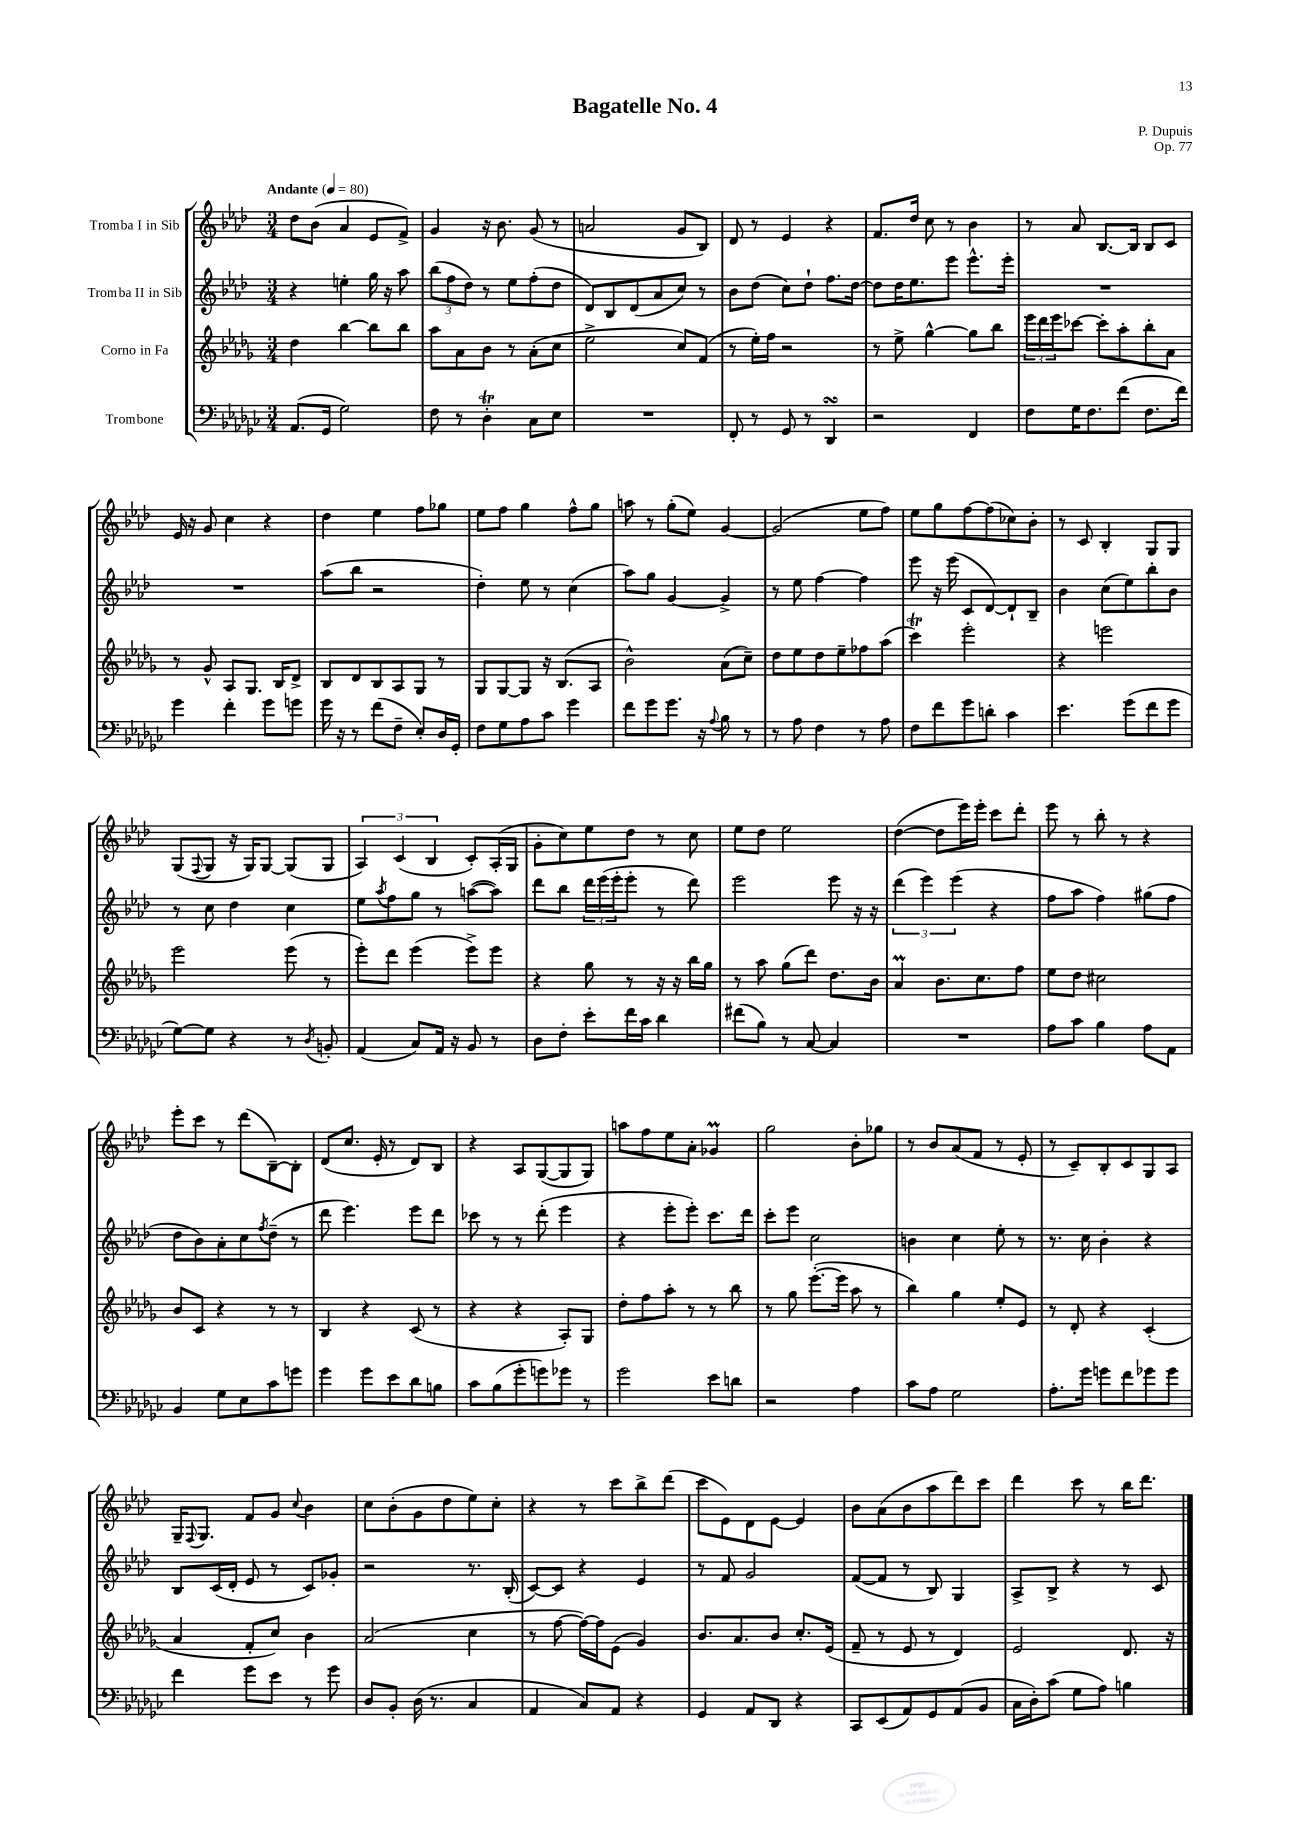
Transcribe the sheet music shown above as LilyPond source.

\header { title = "Bagatelle No. 4" composer = "P. Dupuis" opus = "Op. 77" }
<<
\new StaffGroup <<
\new Staff = "s0" \with { instrumentName = "Tromba I in Sib" } {
    \clef treble \key aes \major \numericTimeSignature \time 3/4 \tempo "Andante" 4 = 80
    des''8 bes'8( aes'4 ees'8 f'8->) |
    g'4 r16 bes'8. g'8( r8 |
    a'2 g'8 bes8) |
    des'8 r8 ees'4 r4 |
    f'8. des''16 c''8 r8 bes'4 |
    r8 aes'8 bes8.~ bes16 bes8 c'8 |
    ees'16 r16 g'8 c''4 r4 |
    des''4 ees''4 f''8 ges''8 |
    ees''8 f''8 g''4 f''8-^ g''8 |
    a''8 r8 g''8-.( ees''8) g'4~ |
    g'2( ees''8 f''8) |
    ees''8 g''8 f''8~ f''8( ces''8) bes'8-. |
    r8 c'8 bes4-. g8 g8 |
    g8( \appoggiatura { f8 } g8 r16 g16) g8~ g8( g8 |
    \tuplet 3/2 { aes4) c'4( bes4 } c'8-.) aes16-.( g16 |
    g'8-. c''8) ees''8 des''8 r8 c''8 |
    ees''8 des''8 ees''2 |
    des''4~( des''8 ees'''16) ees'''16-. c'''8 des'''8-. |
    ees'''8 r8 bes''8-. r8 r4 |
    ees'''8-. c'''8 r8 des'''8( bes8~--) bes8-. |
    des'8( c''8. ees'16-. r8 des'8) bes8 |
    r4 aes8 g8~( g8 g8) |
    a''8 f''8 ees''8 aes'8-. ges'4\prall |
    g''2 bes'8-. ges''8 |
    r8 bes'8 aes'8( f'8 r8 ees'8-. |
    r8 c'8--) bes8-. c'8 g8 aes8 |
    g16-- \appoggiatura { f8 } g8. f'8 g'8 \appoggiatura { c''8 } bes'4 |
    c''8 bes'8-.( g'8 des''8 ees''8) c''8-. |
    r4 r8 c'''8 bes''8-> des'''8( |
    c'''8 ees'8) des'8 ees'8~ ees'4 |
    bes'8 aes'8( bes'8 aes''8 des'''8) c'''8 |
    des'''4 c'''8 r8 bes''16 des'''8. \bar "|." |
}
\new Staff = "s1" \with { instrumentName = "Tromba II in Sib" } {
    \clef treble \key aes \major \numericTimeSignature \time 3/4
    r4 e''4-. g''16 r16 aes''8 |
    \tuplet 3/2 { bes''8( f''8 des''8) } r8 ees''8 f''8-.( des''8 |
    des'8) bes8 des'8( aes'8 c''8) r8 |
    bes'8 des''8( c''8) des''8-! f''8. des''16~ |
    des''8 des''16 ees''8. ees'''8 ees'''8.-^ ees'''16-. |
    R2. |
    R2. |
    aes''8( bes''8 r2 |
    des''4-.) ees''8 r8 c''4( |
    aes''8) g''8 g'4~ g'4-> |
    r8 ees''8 f''4~ f''4 |
    ees'''8 r16 ees'''16( c'8 des'8~) des'8-! bes8-- |
    bes'4 c''8( ees''8) bes''8-. bes'8 |
    r8 c''8 des''4 c''4 |
    ees''8 \acciaccatura { aes''8 } f''8 g''8 r8 a''8~( a''8) |
    des'''8 bes''8 \tuplet 3/2 { des'''16 ees'''16( ees'''16-. } ees'''8-. r8 des'''8) |
    ees'''2 ees'''8 r16 r16 |
    \tuplet 3/2 { des'''4( ees'''4) ees'''4( } r4 |
    f''8 aes''8 f''4) gis''8( f''8 |
    des''8 bes'8) aes'8-. c''8 \acciaccatura { f''8 } des''8--( r8 |
    des'''8 ees'''4.) ees'''8 des'''8 |
    ces'''8 r8 r8 des'''8-.( ees'''4 |
    r4 ees'''8-. ees'''8-.) c'''8. des'''16 |
    c'''8-. ees'''8 c''2 |
    b'4 c''4 ees''8-. r8 |
    r8. c''16 bes'4-. r4 |
    bes8 c'16( des'16-. ees'8 r8 c'8) ges'8-. |
    r2 r8. bes16-.( |
    c'8~) c'8 r4 ees'4 |
    r8 f'8 g'2 |
    f'8~( f'8 r8 bes8) g4 |
    aes8-> bes8-> r4 r8 c'8 \bar "|." |
}
\new Staff = "s2" \with { instrumentName = "Corno in Fa" } {
    \clef treble \key des \major \numericTimeSignature \time 3/4
    des''4 bes''4~ bes''8 bes''8 |
    aes''8 aes'8 bes'8 r8 aes'8-.( c''8 |
    ees''2-> c''8) f'8( |
    r8 ees''16-.) f''16 r2 |
    r8 ees''8-> ges''4~-^ ges''8 bes''8 |
    \tuplet 3/2 { ees'''16 des'''16 ees'''16 } ces'''8~ ces'''8-. aes''8-. bes''8-. aes'8 |
    r8 ges'8-^ aes8 ges8. bes16 des'8-> |
    bes8 des'8 bes8 aes8 ges8 r8 |
    ges8 ges8~ ges8 r16 bes8.( aes8 |
    bes'2-^) aes'8( c''8--) |
    des''8 ees''8 des''8 ees''8-- fes''8 aes''8( |
    c'''4\trill) ees'''2-. |
    r4 e'''2 |
    ees'''2 ees'''8( r8 |
    ees'''8-.) des'''8 ees'''4( ees'''8->) ees'''8 |
    r4 ges''8 r8 r16 r16 bes''16 ges''16 |
    r8 aes''8 ges''8( des'''8) des''8. bes'16 |
    aes'4\prall bes'8. c''8. f''8 |
    ees''8 des''8 cis''2 |
    bes'8 c'8 r4 r8 r8 |
    bes4 r4 c'8( r8 |
    r4 r4 aes8-.) ges8 |
    des''8-. f''8 aes''8-. r8 r8 bes''8 |
    r8 ges''8 ees'''8.~-.( ees'''16 aes''8 r8 |
    bes''4) ges''4 ees''8-. ees'8 |
    r8 des'8-. r4 c'4-.( |
    aes'4 f'8-. c''8) bes'4 |
    aes'2( c''4 |
    r8 f''8~ f''16~) f''16 ees'8( ges'4) |
    bes'8. aes'8. bes'8 c''8.-. ees'16( |
    f'8-- r8 ees'8 r8 des'4) |
    ees'2 des'8. r16 \bar "|." |
}
\new Staff = "s3" \with { instrumentName = "Trombone" } {
    \clef bass \key ges \major \numericTimeSignature \time 3/4
    aes,8.( ges,16 ges2) |
    f8 r8 des4-.\trill ces8 ees8 |
    R2. |
    f,8-. r8 ges,8 r8 des,4\turn |
    r2 f,4 |
    f8 ges16 f8. f'8( f8. f'16) |
    ges'4 f'4-. ges'8 g'8 |
    ges'16 r16 r8 f'8( f8-- ees8-.) des16 ges,16-. |
    f8 ges8 aes8 ces'8 ges'4 |
    f'8 ges'8 ges'8. r16 \appoggiatura { aes8 } bes8 r8 |
    r8 aes8 f4 r8 aes8 |
    f8 f'8 ges'8 d'8-. ces'4 |
    ees'4. ges'8( f'8 ges'8 |
    ges8~) ges8 r4 r8 \acciaccatura { des8 } b,8-. |
    aes,4( ces8) aes,16 r16 bes,8 r8 |
    des8 f8-. ees'8-. f'16 ces'16 des'4 |
    fis'8( bes8) r8 ces8~ ces4 |
    R2. |
    aes8 ces'8 bes4 aes8 aes,8 |
    bes,4 ges8 ees8 ces'8 g'8 |
    ges'4 ges'8 ees'8 des'8 b8 |
    ces'8 bes8( ges'8-. g'8) ges'8 r8 |
    ges'2 ees'8 d'8 |
    r2 aes4 |
    ces'8 aes8 ges2 |
    aes8.-. ges'16 g'8 f'8 ges'8 ges'8 |
    f'4 ges'8 ees'8 r8 ges'8 |
    des8 bes,8-. des16( r8. ces4 |
    aes,4 ces8) aes,8 r4 |
    ges,4 aes,8 des,8 r4 |
    ces,8 ees,8( aes,8) ges,8 aes,8( bes,8 |
    ces16 des16-.) ces'8( ges8 aes8) b4 \bar "|." |
}
>>
>>
\layout { \context { \Score \remove "Bar_number_engraver" } }
